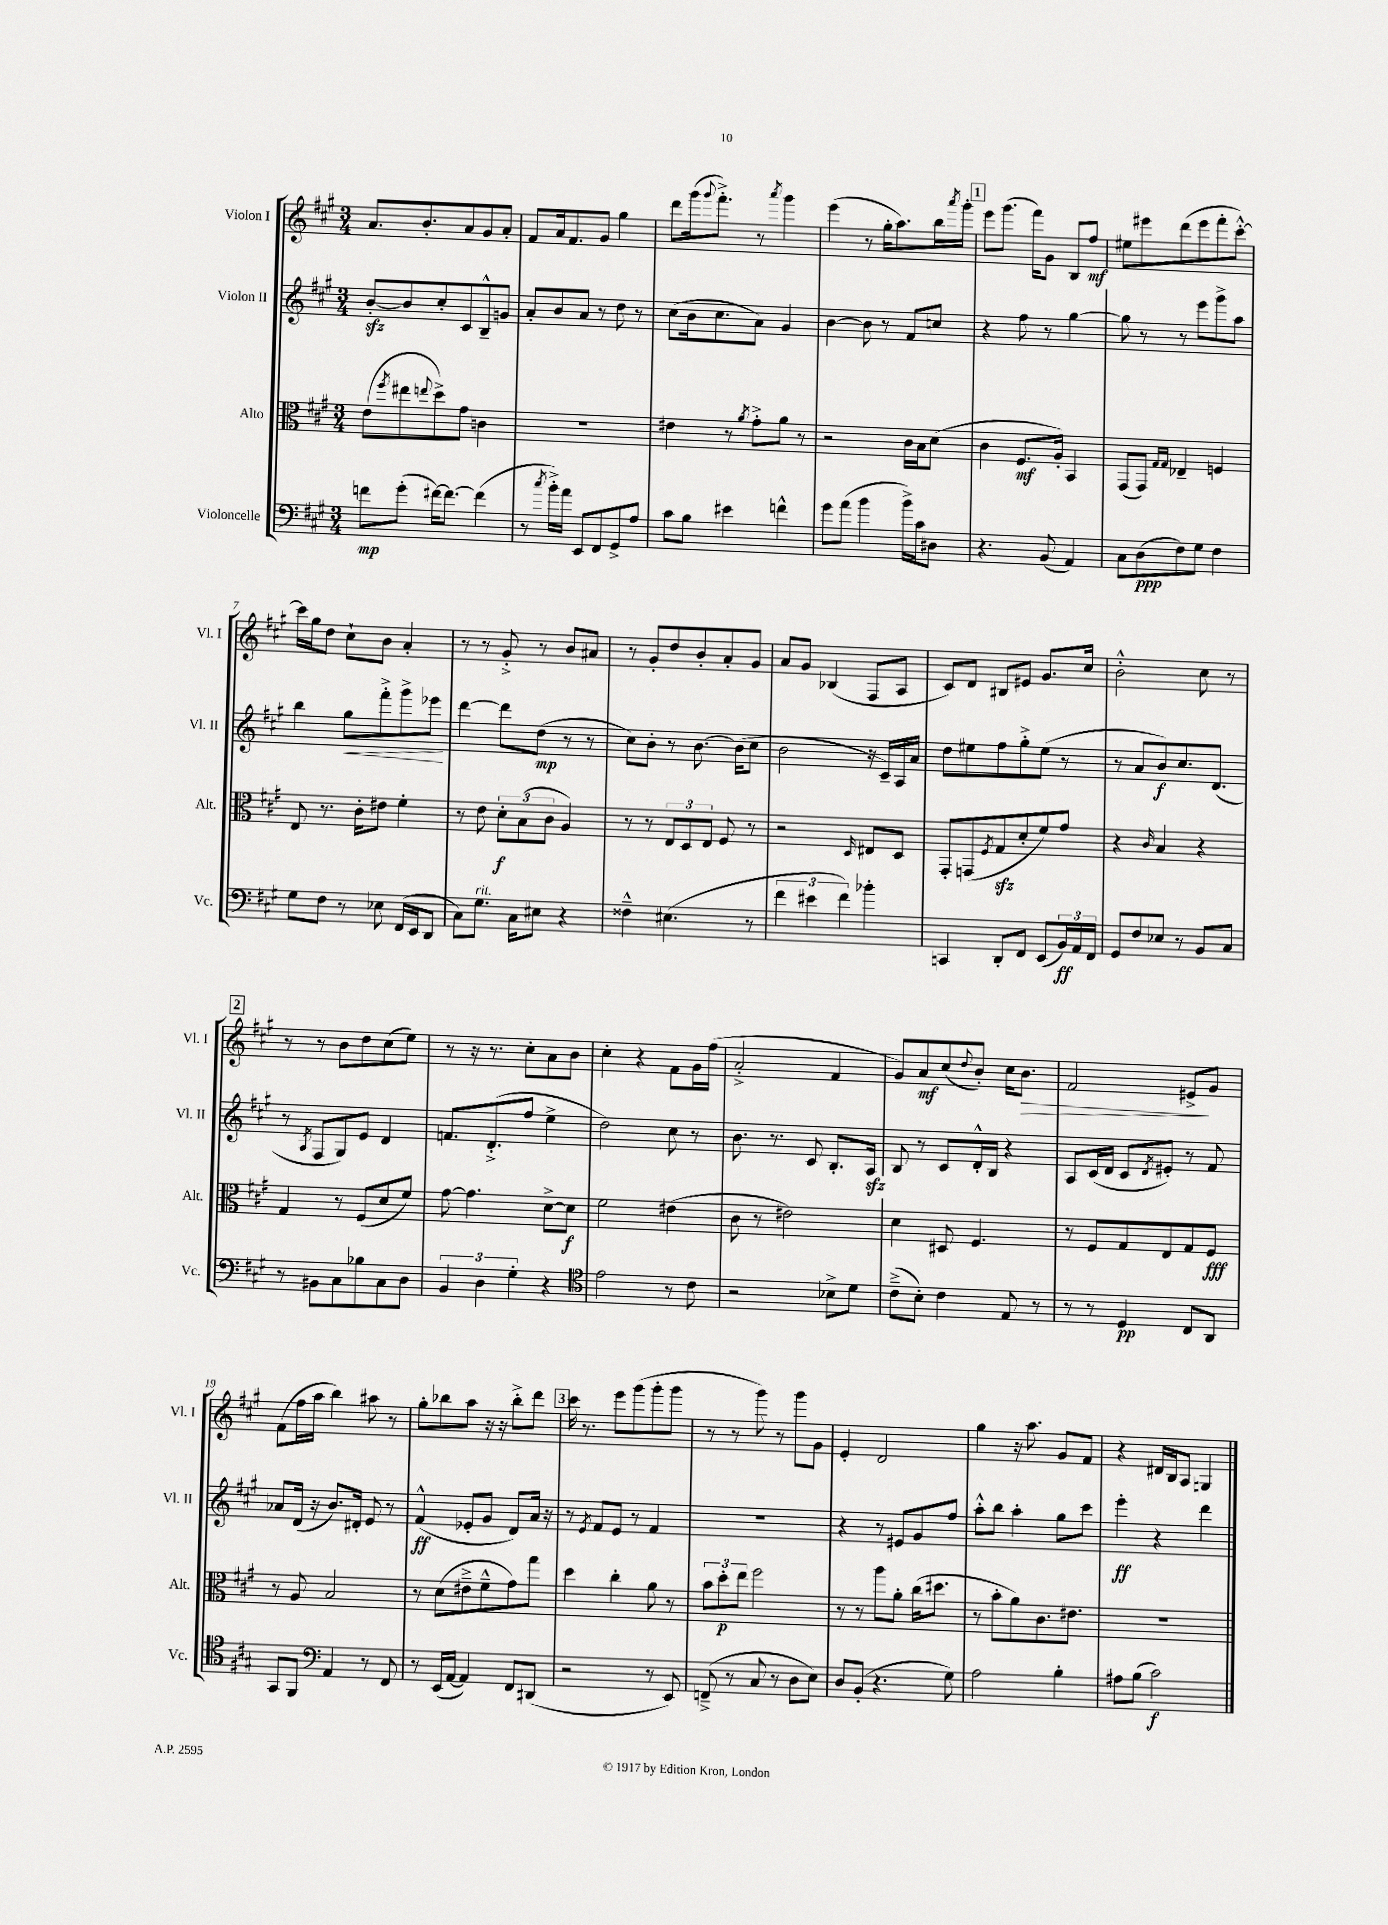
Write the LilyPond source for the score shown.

<<
\new StaffGroup <<
\new Staff = "s0" \with { instrumentName = "Violon I" shortInstrumentName = "Vl. I" } {
    \clef treble \key a \major \numericTimeSignature \time 3/4
    a'8. b'8.-. a'8 gis'8 a'8-. |
    fis'8 a'16 fis'8. gis'8 gis''4 |
    d'''8 gis'''16( \appoggiatura { gis'''8 } fis'''8.-.->) r8 \acciaccatura { a'''8 } gis'''4 |
    e'''4( r8 gis''16-. a''8.) b''16 \acciaccatura { a'''8 } gis'''16-. |
    \mark \markup { \box "1" } e'''8 gis'''8.( fis'''16) gis'8 b8 fis''8\mf |
    eis''8 eis'''8 d'''8( eis'''8 fis'''8-. cis'''8~-.-^) |
    cis'''16 gis''16 d''8 cis''8-! b'8 a'4-. |
    r8 r8 gis'8-.-> r8 b'8 ais'8 |
    r8 gis'8-. d''8 b'8-. a'8-. gis'8 |
    a'8 gis'8 bes4( fis8 a8 |
    cis'8) d'8 bis8 eis'8 gis'8. cis''16 |
    b'2-.-^ cis''8 r8 |
    \mark \markup { \box "2" } r8 r8 b'8 d''8 cis''8( e''8) |
    r8 r16 r8. cis''8-. a'8 b'8 |
    cis''4-. r4 fis'8 gis'16 fis''16( |
    a'2-.-> fis'4 |
    gis'8) a'8\mf cis''8( \appoggiatura { d''8 } b'8-.) cis''16 b'8.\> |
    fis'2 eis'8->\! gis'8 |
    fis'8( fis''16 a''16 b''4) ais''8 r8 |
    gis''8-. bes''8 a''8 r16 r16 bes''8-.-> d'''8 |
    \mark \markup { \box "3" } cis'''16 r8. e'''8 gis'''8( gis'''8-. gis'''8 |
    r8 r8 gis'''8) r8 gis'''8 gis'8 |
    e'4-. d'2 |
    gis''4 r16 a''8. gis'8 fis'8 |
    r4 dis'16 b16 a8 g4 \bar "|." |
}
\new Staff = "s1" \with { instrumentName = "Violon II" shortInstrumentName = "Vl. II" } {
    \clef treble \key a \major \numericTimeSignature \time 3/4
    b'8~-.\sfz b'8 cis''8-. cis'8 b8---^ g'8 |
    a'8-. b'8 a'8 r8 d''8 r8 |
    cis''8( b'16 cis''8. a'8) gis'4 |
    b'4~ b'8 r8 fis'8 c''8 |
    \mark \markup { \box "1" } r4 fis''8 r8 gis''4~ |
    gis''8 r8 r8 e'''8 gis'''8-> a''8 |
    b''4 gis''8\< fis'''8-.-> gis'''8-> ees'''8\! |
    d'''4~ d'''8 d''8\mp( r8 r8 |
    cis''8) b'8-. r8 b'8.~ b'16( cis''8 |
    b'2 r16 cis'16--) a16 a'16 |
    d''8 eis''8 fis''8 gis''8-.-> eis''8( r8 |
    r8 a'8 b'8\f) cis''8. d'8.( |
    \mark \markup { \box "2" } r8 \acciaccatura { a8 } fis8 gis8) e'8 d'4 |
    f'8. d'8.-.->( fis''8 e''4-> |
    d''2) cis''8 r8 |
    b'8. r8. cis'8 b8.-. a16\sfz |
    b8 r8 cis'8 d'16-.-^ b16 r4 |
    a8 cis'16( d'16 cis'8 \acciaccatura { d'8 } eis'8-.) r8 fis'8 |
    aes'8 d'16( r16 b'8.) dis'16-. e'8 r8 |
    fis'4-^\ff( ees'8-. gis'8 d'8) a'16 r16 |
    \mark \markup { \box "3" } r8 \acciaccatura { e'8 } fis'8 e'8 r8 fis'4 |
    R2. |
    r4 r8 eis'8 gis'8 fis''8 |
    a''8-.-^ b''8 a''4-. gis''8 cis'''8 |
    e'''4-.\ff r4 d'''4 \bar "|." |
}
\new Staff = "s2" \with { instrumentName = "Alto" shortInstrumentName = "Alt." } {
    \clef alto \key a \major \numericTimeSignature \time 3/4
    e'8( \acciaccatura { fis''8 } eis''8 \appoggiatura { e''8 } d''8->) \once \override Glissando.style = #'zigzag gis'8\glissando c'4 |
    R2. |
    eis'4 r8 \acciaccatura { a'8 } gis'8-.-> a'8 r8 |
    r2 cis'16 b16 d'8( |
    \mark \markup { \box "1" } cis'4 fis8.\mf a16-.) b,4 |
    gis,8( gis,8) \grace { gis16 gis16 } ees4-- f4 |
    e8 r8. cis'16-. eis'8 fis'4-. |
    r8 e'8 \tuplet 3/2 { d'8-.\f b8( cis'8 } a4) |
    r8 r8 \tuplet 3/2 { e8 d8 e8 } fis8 r8 |
    r2 \grace { d16 } eis8 d8 |
    gis,8-. g,8( \acciaccatura { fis8 } gis8\sfz d'8-. fis'8) gis'8 |
    r4 \grace { cis'16 } b4 r4 |
    \mark \markup { \box "2" } gis4 r8 fis8( d'8 fis'8) |
    gis'8~ gis'4. d'8~-> d'8\f |
    fis'2 eis'4( |
    cis'8 r8 eis'2) |
    d'4 dis8 fis4. |
    r8 fis8 gis8 e8 gis8 fis8\fff |
    r8 a8 b2 |
    r8 d'8( eis'8---> fis'8---^ gis'8) gis''8 |
    \mark \markup { \box "3" } d''4 cis''4-. a'8 r8 |
    \tuplet 3/2 { b'8 d''8-.\p e''8 } fis''2 |
    r8 r8 a''8 a'8-. cis''16( dis''8. |
    r8 b'8-. a'8) cis'8. eis'8. |
    R2. \bar "|." |
}
\new Staff = "s3" \with { instrumentName = "Violoncelle" shortInstrumentName = "Vc." } {
    \clef bass \key a \major \numericTimeSignature \time 3/4
    f'8\mp gis'8-.( fis'16~) fis'8.~ fis'4( |
    r8 \acciaccatura { cis''8 } b'16-.->) a'16 e,8 fis,8 gis,8-> a8 |
    cis'8 b8 eis'4 f'4-^ |
    gis'8 a'8( b'4 b'16->) cis'16 dis8 |
    \mark \markup { \box "1" } r4. b,8( a,4) |
    cis8 d8\ppp( fis8) gis8 fis4 |
    gis8 fis8 r8 ees8 fis,16( e,16 d,8 |
    cis8) gis8.^\markup { \italic "rit." } cis16 eis8 r4 |
    fisis4---^ eis4.( r8 |
    \tuplet 3/2 { fis'4 eis'4 fis'4) } bes'4-. |
    c,4 d,8-. fis,8 e,8( \tuplet 3/2 { b,16\ff) a,16 fis,16 } |
    gis,8 fis8 ees8 r8 b,8 cis8 |
    \mark \markup { \box "2" } r8 bis,8 cis8 bes8 cis8 d8 |
    \tuplet 3/2 { b,4 d4 gis4-. } r4 |
    \clef tenor e'2 r8 cis'8 |
    r2 bes8-> d'8 |
    cis'8--->( b8-.) cis'4 e8 r8 |
    r8 r8 d4\pp cis8 a,8 |
    gis,8 fis,8 \clef bass a,4 r8 fis,8 |
    r8 e,16( a,16~ a,4) fis,8 dis,8( |
    \mark \markup { \box "3" } r2 r8 e,8) |
    f,8--->( r8 cis8 r8 d8 e8) |
    d8 b,8-.( r4. gis8) |
    a2 b4-. |
    ais8 b8( cis'2\f) \bar "|." |
}
>>
>>
